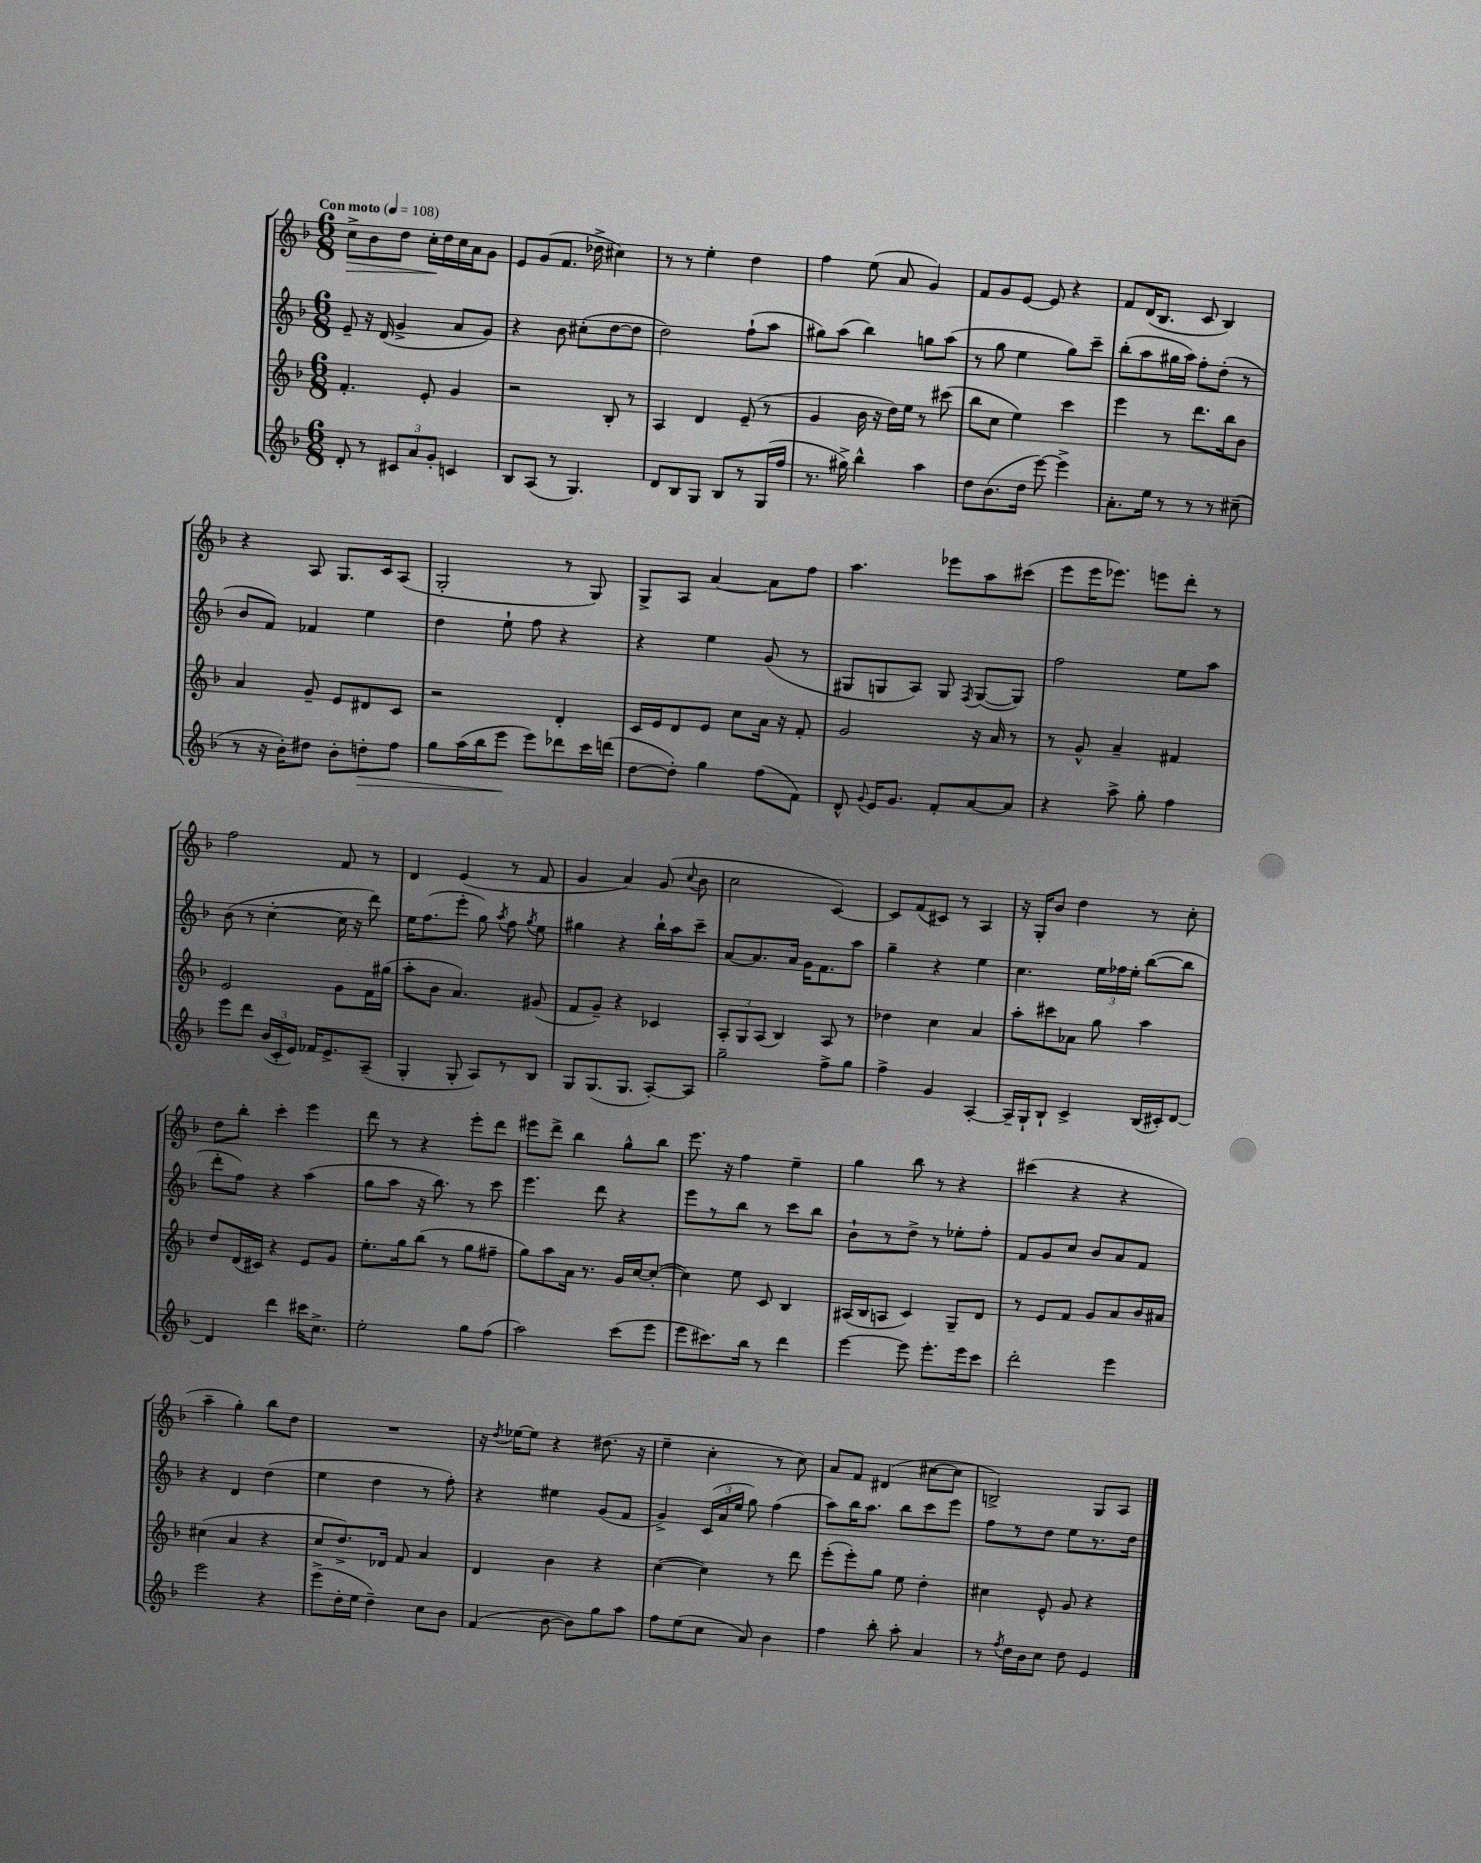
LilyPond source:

<<
\new StaffGroup <<
\new Staff = "s0" {
    \clef treble \key f \major \numericTimeSignature \time 6/8 \tempo "Con moto" 4 = 108
    \autoBeamOff c''8[->\> bes'8 d''8] c''16[-.\! d''16 c''16 a'16 g'8] |
    e'8[ g'8( f'8.] des''16-> cis''4) |
    r8 r8 e''4-. d''4 |
    f''4 e''8( a'8 g'4) |
    f'8[ g'8 e'8]~ e'8 r4 |
    f'8[ d'16( bes8.] c'8 bes4) |
    r4 a8 g8.[ c'16 a8]( |
    g2-. r8 g8) |
    g8[-> a8] a'4~ a'8[ f''8] |
    a''4. ees'''8[ a''8 cis'''8]( |
    e'''8[ e'''16 ees'''8.]) e'''8[ d'''8]-. r8 |
    f''2 f'8 r8 |
    d'4 e'4( r8 f'8 |
    g'4 a'4) g'8( \appoggiatura { c''8 } bes'8 |
    c''2 c'4~) |
    c'8[ f'8( cis'8]) r8 a4 |
    r16 g16[-. bes'8] d''4 r8 c''8-. |
    d''8[ bes''8]-. c'''4-. e'''4 |
    d'''8 r8 r4 e'''8[-. d'''8] |
    eis'''8[ d'''8]-> bes''4 g''8[-^ bes''8] |
    e'''8. r16 f''4 e''4-- |
    g''4 bes''8 r8 r4 |
    cis'''4( r4 r4 |
    a''4-- g''4-.) bes''8[ d''8] |
    R2. |
    r16 \acciaccatura { d''8 } ees''16[~ ees''8] r4 dis''8.( r16 |
    e''4-- c''4-. r8 c''8) |
    a'8[ f'8] dis'4( cis''8[~ cis''8] |
    b2->) g8[ a8] \bar "|." |
}
\new Staff = "s1" {
    \clef treble \key f \major \numericTimeSignature \time 6/8
    \autoBeamOff e'8-- r16 d'16( g'4-> a'8[ g'8]) |
    r4 bes'8 cis''8[-.( d''8~ d''8] |
    d''2) f''8[-!( a''8] |
    gis''8[) a''8]( bes''4) g''8[ a''8]( |
    r8 g''8 e''4 g''8[) c'''8]-- |
    bes''8[-.( a''8 gis''16 a''16]) f''8[-. d''8]-.( r8 |
    bes'8[ f'8]) fes'4 e''4 |
    d''4 e''8-! f''8 r4 |
    r4 e''4 g'8( r8 |
    gis8[ g8 a8]) g8 \acciaccatura { f8 } g8[~( g8]) |
    f''2 e''8[ a''8] |
    bes'8( r8 c''4~-. c''16 r16 d'''8) |
    e''16[ f''8.( e'''8]-. g''8) \acciaccatura { a''8 } f''8 \acciaccatura { g''8 } e''8 |
    gis''4 r4 bes''16[-! a''16 c'''8]-- |
    a'8[~ a'8. a'16] g'16[ f'8. a''8] |
    g''4-- r4 e''4 |
    c''4. \tuplet 3/2 { e''16[ fes''16 e''16]-. } bes''8[~( bes''8] |
    d'''8[-. f''8]) r4 a''4( |
    g''8[ a''8] r16 bes''8.) r8 c'''8 |
    e'''4. d'''8 r4 |
    e'''8[ r8 bes''8] r8 c'''8[ bes''8] |
    bes'8[-! r8 d''8]-> r8 ees''8[-. f''8]-. |
    f'8[ g'8 c''8] bes'8[ a'8 f'8] |
    r4 d'4 d''4( |
    e''4 d''4 r8 f''8-.) |
    r4 eis''4 g'8[( f'8] |
    g'4->) \tuplet 3/2 { c'16[( a'16 e''16] } g''8) f''4( |
    a''8[) bes''16 a''8.] bes''8[ c'''8 e'''8] |
    f''8[ r8 d''8] e''8[ r8. d''16] \bar "|." |
}
\new Staff = "s2" {
    \clef treble \key f \major \numericTimeSignature \time 6/8
    \autoBeamOff f'4.-. e'8-. g'4 |
    r2 bes8-. r8 |
    a4 d'4 e'8--( r8 |
    g'4 bes'16 r16 d''16[) e''16] r8 cis'''8( |
    bes''8[ c''8] e''4) c'''4 |
    e'''4 r8 d'''8.[ bes''16 bes'8] |
    a'4 g'8-- e'8[ dis'8 c'8] |
    r2 d'4-. |
    c'16[ e'16 d'8 e'8] c''8[ a'16] r16 f'8-. |
    g'2 r16 a'16 r8 |
    r8 g'8-^ a'4-- fis'4 |
    e'2 g'8[ f'16 gis''16]( |
    a''8[-. bes'8] a'4.) gis'8( |
    f'8[ g'8]--) r4 ces'4 |
    \tuplet 3/2 { a8[-. g8 a8]( } bes4) a8 r8 |
    des''4 c''4 a'4 |
    a''8[-. cis'''8 aes'8] g''8 a''4 |
    d''8[ d'16( cis'16]) r4 e'8[ g'8] |
    e''8.[-. g''16 bes''8]( r8 g''8[ fis''8]-- |
    g''8[) a''8 a'16] r8. g'16[ c''16~ c''8]~-.( |
    c''4) e''8 c'8 bes4 |
    ais16[( bes16 a8] c'4) g8[-- d'8] |
    r8 e'8[ f'8] g'8[ a'8 bes'16 ais'16] |
    cis''4( a'4 r4 |
    c''8[ d''8.->) des'16] f'8 a'4 |
    d'4 bes'4 r4 |
    c''4~( c''4) r8 d'''8 |
    e'''8[-.( e'''8-.) g''8] e''8 d''4-. |
    cis''4 e'8-^ g'8 r4 \bar "|." |
}
\new Staff = "s3" {
    \clef treble \key f \major \numericTimeSignature \time 6/8
    \autoBeamOff d'8-. r8 \tuplet 3/2 { cis'8[ a'8 g'8]-. } c'4 |
    bes8[ a8]( r8 g4.) |
    d'8[ bes8 g8] bes8[ r8 g16( f''16] |
    r8. gis''16->) bes''4-^ a''4 |
    d''8[ bes'8.( d''16] e'''8~) e'''4-> |
    a'8.[-. e''16] r8 r8 r8 cis''8--( |
    r8 r16 bes'16[-.) dis''8] bes'8[-. d''8-.\> f''8] |
    g''8[ a''16( bes''16 e'''8]\! e'''8[) des'''8 c'''16 d'''16]( |
    d''8[~ d''8]-.) g''4 f''8[( f'8]) |
    d'8-^ \appoggiatura { g'8 } e'16[ g'8.] f'8[-. a'8~ a'8] |
    r4 a''8-> g''8-. f''4 |
    e'''8[ d'''8] \tuplet 3/2 { bes'16[( c'16-. e'16]) } fes'16[ e'8.-> a8]--( |
    g4-. g8-. a8[) r8 bes8] |
    g8[ g8.( g8.] a8[~-.) a8] |
    g''2-- f''8[-> g''8] |
    f''4-> g'4 a4~-. |
    a16[-- g16-! bes8]-! c'4-> bes16[( cis'16-.) d'8]~ |
    d'4 d'''4 cis'''16[ c''8.]-> |
    e''2-. g''8[ f''8]( |
    a''2) c'''8[( e'''8] |
    e'''8[ cis'''8.) bes''16] r8 d'''4 |
    e'''4~ e'''8 e'''8.[-. e'''16 c'''8] |
    d'''2-. e'''4 |
    e'''2 r4 |
    e'''8[->( d''16-. e''16] d''4--) c''8[ bes'8] |
    f'4( bes'8~ bes'8[) g''8 a''8] |
    f''8[ e''8( c''8] a'8) bes'4 |
    f''4 bes''8-. a''8-. a'4 |
    r8 \acciaccatura { f''8 } d''16[ bes'16 c''8] d''8 e'4 \bar "|." |
}
>>
>>
\layout { \context { \Score \remove "Bar_number_engraver" } }
